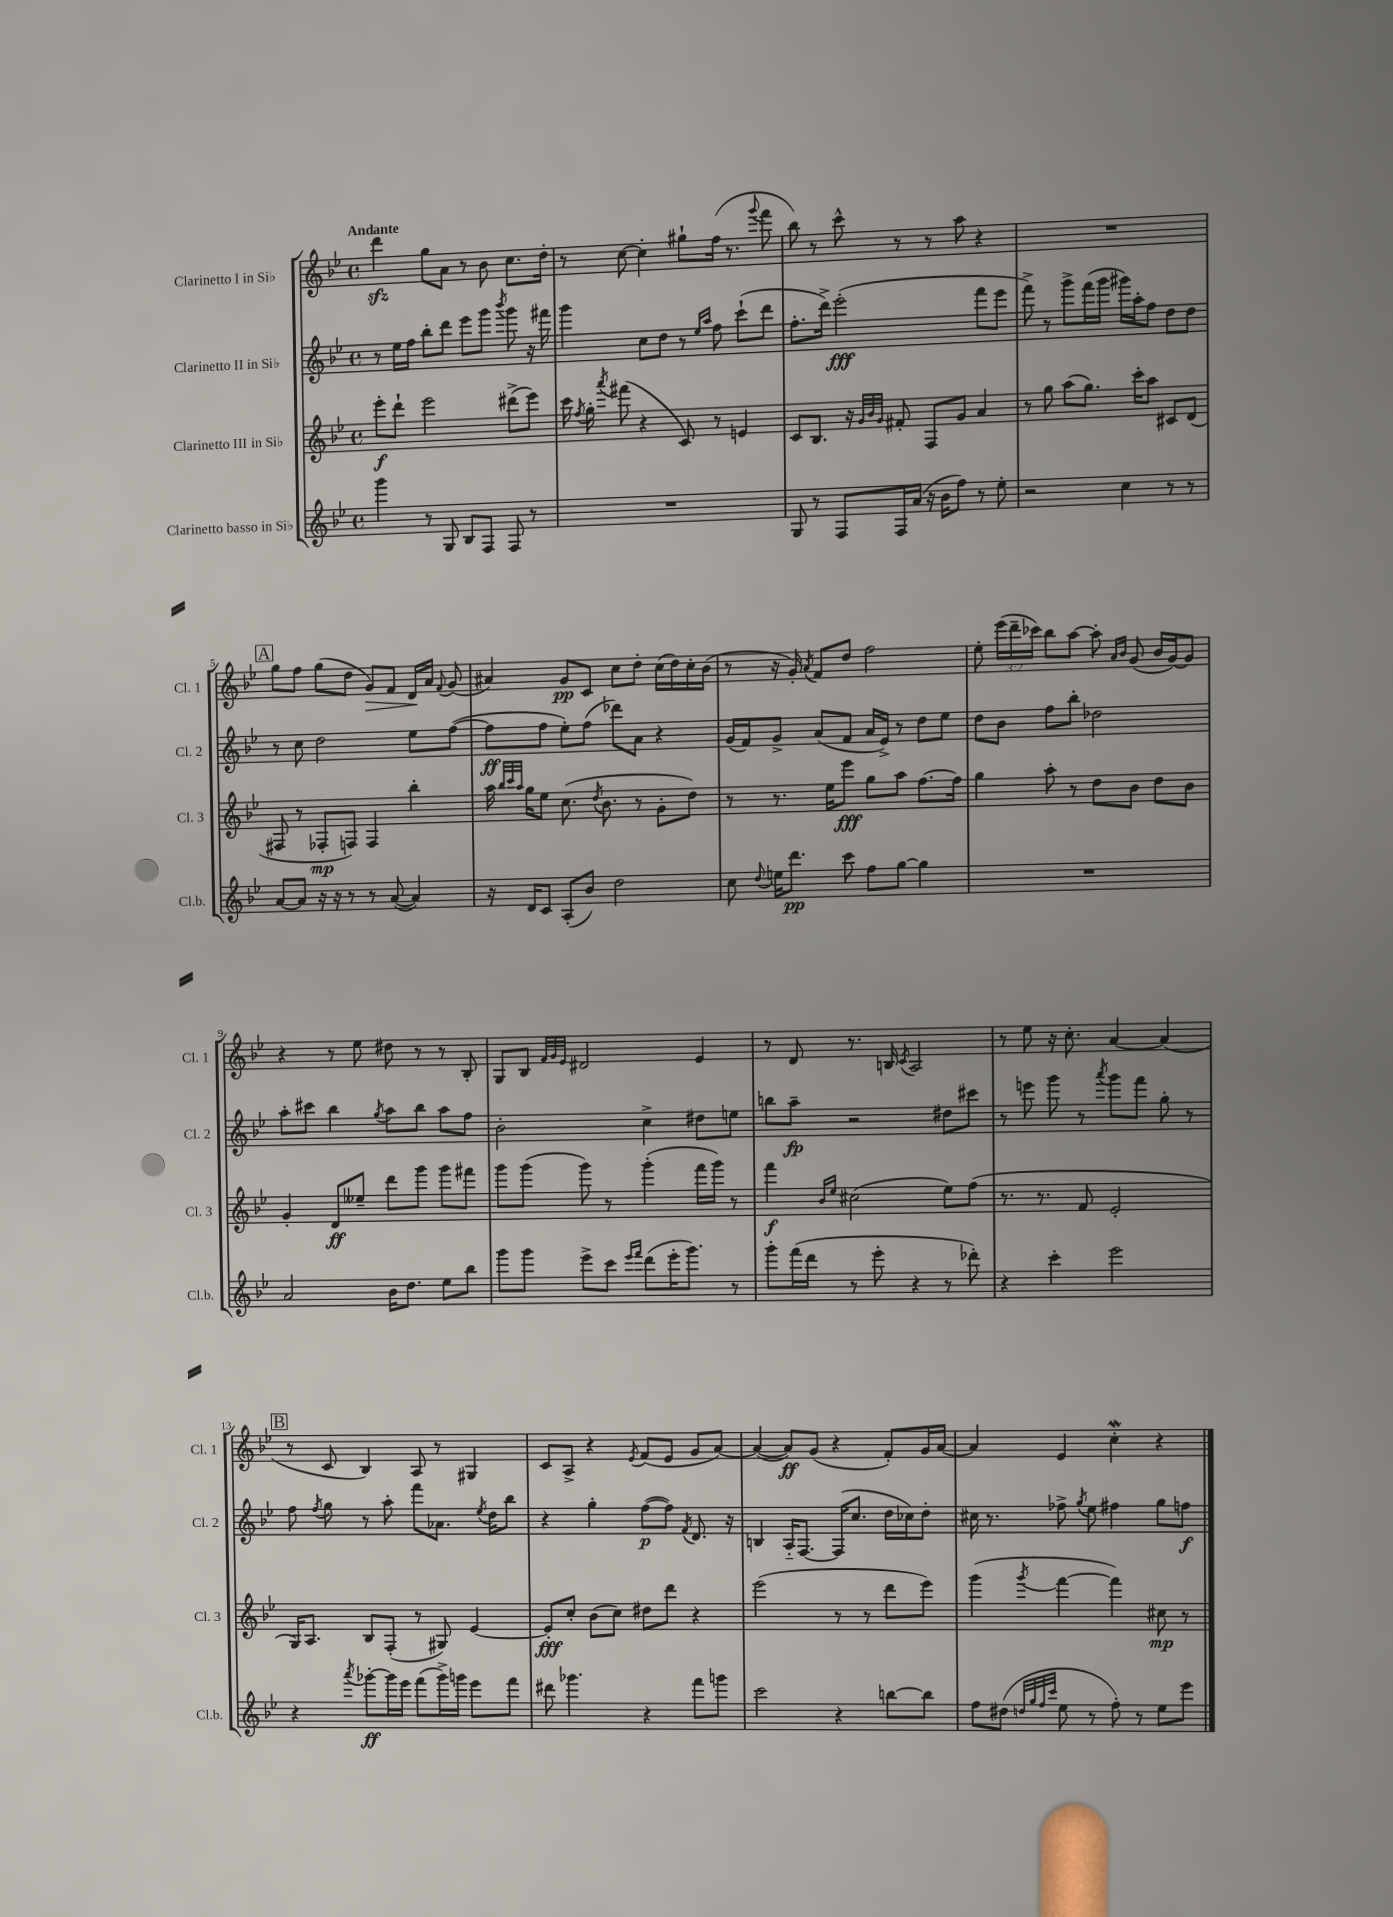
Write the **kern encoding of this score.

**kern	**dynam	**kern	**dynam	**kern	**dynam	**kern	**dynam
*part4	*part4	*part3	*part3	*part2	*part2	*part1	*part1
*staff4	*staff4	*staff3	*staff3	*staff2	*staff2	*staff1	*staff1
*I"Clarinetto basso in Si♭	*	*I"Clarinetto III in Si♭	*	*I"Clarinetto II in Si♭	*	*I"Clarinetto I in Si♭	*
*I'Cl.b.	*	*I'Cl. 3	*	*I'Cl. 2	*	*I'Cl. 1	*
*clefG2	*	*clefG2	*	*clefG2	*	*clefG2	*
*k[b-e-]	*	*k[b-e-]	*	*k[b-e-]	*	*k[b-e-]	*
*M4/4	*	*M4/4	*	*M4/4	*	*M4/4	*
*met(c)	*	*met(c)	*	*met(c)	*	*met(c)	*
=1	=1	=1	=1	=1	=1	=1	=1
!	!	!	!	!	!	!LO:TX:a:B:t=Andante	!
4ggg\	.	8eee-'\L	f	8r	.	4dddzz\	.
.	.	8ddd`\J	.	16ee-\LL	.	.	.
.	.	.	.	16ff\JJ	.	.	.
8r	.	2eee-\	.	8bb-'\L	.	8gg\L	.
8G/	.	.	.	8ddd\J	.	8a\J	.
8B-/L	.	.	.	8eee-\L	.	8r	.
8F/J	.	.	.	8ggg\J	.	8b-\	.
.	.	.	.	8qbbb-/	.	.	.
8F/	.	(8ddd#X^\L	.	8ggg\	.	8.cc\L	.
8r	.	8eee-\J)	.	16r	.	.	.
.	.	.	.	16fff#X\	.	16dd'\Jk	.
=2	=2	=2	=2	=2	=2	=2	=2
1r	.	16ccc\	.	4ggg\	.	8r	.
.	.	8qff/	.	.	.	.	.
.	.	16gg'\	.	.	.	.	.
.	.	8qaaa/	.	.	.	.	.
.	.	(8fff#X\	.	.	.	[8cc\	.
.	.	4r	.	8cc\L	.	4cc'\]	.
.	.	.	.	8dd\J	.	.	.
.	.	8c/)	.	8r	.	8gg#X`\L	.
.	.	.	.	16qqee-/LL	.	.	.
.	.	.	.	16qqaa/JJ	.	.	.
.	.	8r	.	8ff\	.	(16ff\Jk	.
.	.	.	.	.	.	8.r	.
.	.	4en/	.	(8ccc`\L	.	.	.
.	.	.	.	.	.	8qqggg/	.
.	.	.	.	8ddd\J	.	8fff\	.
=3	=3	=3	=3	=3	=3	=3	=3
8G/	.	8c/L	.	8.ff'\L	.	8bb-\)	.
8r	.	8.B-/J	.	.	.	8r	.
.	.	.	.	16ddd^\Jk)	.	.	.
8F/L	.	.	.	(2eee-'\	fff	8ccc^^\	.
.	.	16r	.	.	.	.	.
.	.	32qqg/LLL	.	.	.	.	.
.	.	32qqb-/	.	.	.	.	.
.	.	32qqg/JJJ	.	.	.	.	.
16F/L	.	8f#X'/	.	.	.	8r	.
(16a/JJ	.	.	.	.	.	.	.
16r	.	8F/L	.	.	.	8r	.
16b-\KL	.	.	.	.	.	.	.
8ff\J)	.	8g/J	.	.	.	8aa\	.
8r	.	4a/	.	8fff\L	.	4r	.
8ee-'\	.	.	.	8eee-\J	.	.	.
=4	=4	=4	=4	=4	=4	=4	=4
2r	.	8r	.	8fff^\)	.	1r	.
.	.	8gg\	.	8r	.	.	.
.	.	(8aa\L	.	8ggg^\L	.	.	.
.	.	8.gg\J)	.	(16fff\L	.	.	.
.	.	.	.	16ggg\JJ	.	.	.
4cc\	.	.	.	16ggg#X\LL)	.	.	.
.	.	16ccc'\KL	.	16aa'\J	.	.	.
.	.	8aa\J	.	8ff\J	.	.	.
8r	.	8c#X/L	.	8dd\L	.	.	.
8r	.	(8d/J	.	8dd\J	.	.	.
!!LO:LB:g=z
!!LO:REH:place=s1:t=A
=5	=5	=5	=5	=5	=5	=5	=5
[8a/L	.	8F#X/	.	8r	.	8gg\L	.
8a/J]	.	8r	.	8cc\	.	8ff\J	.
16r	.	8F-X'/L	mp	2dd\	.	(8gg\L	.
16r	.	.	.	.	.	.	.
8r	.	8Fn/J)	.	.	.	8dd\J	.
!	!	!	!	!	!	!	!LO:HP:b
8r	.	4F/	.	.	.	8g/L)	>
([8a/	.	.	.	.	.	8f/J	.
4a/])	.	4bb-'\	.	8ee-\L	.	16d/LL	.
.	.	.	.	.	.	16a/JJ	]
.	.	.	.	.	.	8qqf/	.
.	.	.	.	([8ff\J	.	(8g/	.
=6	=6	=6	=6	=6	=6	=6	=6
16r	.	16aa\	.	8ff\L]	ff	4a#X/)	.
.	.	32qqbb-/LLL	.	.	.	.	.
.	.	32qqccc/	.	.	.	.	.
.	.	32qqaa/JJJ	.	.	.	.	.
16d/KL	.	16gg\KL	.	.	.	.	.
8c/J	.	8ee-\J	.	8ff\J	.	.	.
(8A'/L	.	(8.cc\	.	8ee-'\L)	.	8g/L	pp
8b-/J)	.	.	.	(8ff\J	.	8c/J	.
.	.	8qdd/	.	.	.	.	.
.	.	8.b-\	.	.	.	.	.
2dd\	.	.	.	8ddd-X\L)	.	8cc\L	.
.	.	8r	.	8a\J	.	8dd'\J	.
.	.	8g'\L	.	4r	.	(16cc\LL	.
.	.	.	.	.	.	16dd\)	.
.	.	8dd\J)	.	.	.	16cc'\	.
.	.	.	.	.	.	(16b-\JJ	.
=7	=7	=7	=7	=7	=7	=7	=7
8cc\	.	8r	.	(16g/LL	.	8r	.
.	.	.	.	16f/J)	.	.	.
8qqdd/	.	.	.	.	.	.	.
16een\KL	.	8.r	.	8g^/J	.	16r	.
8.ddd\J	pp	.	.	.	.	16g'/)	.
.	.	.	.	.	.	8qa/	.
.	.	.	.	(8a/L	.	8f/L	.
.	.	16ee-\KL	.	.	.	.	.
8ccc\	.	8eee-\J	fff	8f/J	.	8dd/J	.
8ff\L	.	8gg\L	.	16a/LL	.	2ff\	.
.	.	.	.	16e-^/JJ)	.	.	.
[8gg\J	.	8aa\J	.	8r	.	.	.
4gg\]	.	[8.ff\L	.	8dd\L	.	.	.
.	.	.	.	8ee-\J	.	.	.
.	.	16ff\Jk]	.	.	.	.	.
=8	=8	=8	=8	=8	=8	=8	=8
1r	.	4gg\	.	8dd\L	.	8ee-'\	.
.	.	.	.	8b-\J	.	(24eee-\LL	.
.	.	.	.	.	.	24ddd~\	.
.	.	.	.	.	.	24ccc-X\JJ)	.
.	.	8aa'\	.	8ff\L	.	8bb-\L	.
.	.	8r	.	8bb-'\J	.	[8aa\J	.
.	.	8dd\L	.	2dd-X\	.	8aa'\]	.
.	.	.	.	.	.	16qqa/LL	.
.	.	.	.	.	.	16qqb-/JJ	.
.	.	8b-\J	.	.	.	(8g/	.
.	.	8dd\L	.	.	.	16b-/LL	.
.	.	.	.	.	.	[16g/J)	.
.	.	8b-\J	.	.	.	8g/J]	.
!!LO:LB:g=z
=9	=9	=9	=9	=9	=9	=9	=9
2a/	.	4g'/	.	8aa'\L	.	4r	.
.	.	.	.	8ccc#X\J	.	.	.
.	.	8d/L	ff	4bb-\	.	8r	.
.	.	8ee--X~/J	.	.	.	8ee-\	.
.	.	.	.	8qgg/	.	.	.
16b-\KL	.	8ddd\L	.	8aa\L	.	8dd#X\	.
8.dd\J	.	.	.	.	.	.	.
.	.	8ggg\J	.	8bb-\J	.	8r	.
8ee-\L	.	8ggg\L	.	8aa\L	.	8r	.
8bb-\J	.	8fff#X\J	.	8ff\J	.	8B-'/	.
=10	=10	=10	=10	=10	=10	=10	=10
8ggg\L	.	8ggg\L	.	2b-'\	.	8G/L	.
8ggg\J	.	(8ggg\J	.	.	.	8B-/J	.
.	.	.	.	.	.	32qqf/LLL	.
.	.	.	.	.	.	32qqg/	.
.	.	.	.	.	.	32qqe-/JJJ	.
8eee-^\L	.	8ggg\)	.	.	.	2d#X/	.
8ccc\J	.	8r	.	.	.	.	.
16qqeee-/LL	.	.	.	.	.	.	.
16qqfff/JJ	.	.	.	.	.	.	.
(8ddd\L	.	(4ggg'\	.	4cc^\	.	.	.
16eee-'\K	.	.	.	.	.	.	.
8.ggg\J)	.	.	.	.	.	.	.
.	.	16fff\LL	.	8dd#X\L	.	4e-/	.
.	.	16ggg\JJ)	.	.	.	.	.
8r	.	8r	.	8een\J	.	.	.
=11	=11	=11	=11	=11	=11	=11	=11
8ggg'\L	.	4fff\	f	8bbn\L	.	8r	.
(16fff\L	.	.	.	8aa~\J	fp	8d/	.
16ddd\JJ	.	.	.	.	.	.	.
.	.	16qqb-/LL	.	.	.	.	.
.	.	16qqee-/JJ	.	.	.	.	.
8r	.	(2cc#X\	.	2r	.	8.r	.
8eee-'\	.	.	.	.	.	.	.
.	.	.	.	.	.	16Bn/	.
.	.	.	.	.	.	8qc/	.
4r	.	.	.	.	.	2A/	.
8r	.	8ee-\L)	.	8dd#X\L	.	.	.
8ddd-X'\)	.	(8ff\J	.	8ccc#X\J	.	.	.
=12	=12	=12	=12	=12	=12	=12	=12
4r	.	8.r	.	8r	.	8r	.
.	.	.	.	8eeen\	.	8ee-\	.
.	.	8.r	.	.	.	.	.
4ccc'\	.	.	.	8ggg\	.	16r	.
.	.	.	.	.	.	8.cc'\	.
.	.	8f/	.	8r	.	.	.
.	.	.	.	8qaaa/	.	.	.
2eee-\	.	2e-'/	.	8ggg\L	.	[4a/	.
.	.	.	.	8fff\J	.	.	.
.	.	.	.	8gg'\	.	(4a/]	.
.	.	.	.	8r	.	.	.
!!LO:LB:g=z
!!LO:REH:place=s1:t=B
=13	=13	=13	=13	=13	=13	=13	=13
4r	.	16G/KL)	.	8ff\	.	8r	.
.	.	8.A/J	.	.	.	.	.
.	.	.	.	8qff/	.	.	.
.	.	.	.	8gg\	.	8c/	.
8qaaa/	.	.	.	.	.	.	.
[8ggg-X'\L	ff	8B-/L	.	8r	.	4B-/)	.
16ggg-\L]	.	(8F'/J	.	8aa'\	.	.	.
16eee-\JJ	.	.	.	.	.	.	.
(8fff\L	.	8r	.	8fff\L	.	8A/	.
16ggg-^\L)	.	8G#X/)	.	8.a-X\J	.	8r	.
16gggn\JJ	.	.	.	.	.	.	.
8eee-\L	.	[4e-/	.	.	.	4G#X/	.
.	.	.	.	8qee-/	.	.	.
.	.	.	.	16dd\KL	.	.	.
8fff\J	.	.	.	8bb-\J	.	.	.
=14	=14	=14	=14	=14	=14	=14	=14
8ddd#X\	.	8e-'/L]	fff	4r	.	8c/L	.
4.ggg-X\	.	8cc'/J	.	.	.	8A^/J	.
.	.	(8b-\L	.	4gg'\	.	4r	.
.	.	8cc\J)	.	.	.	.	.
.	.	.	.	.	.	8qe-/	.
4r	.	8dd#X\L	.	([8ff\L	p	(8f/L	.
.	.	8ddd\J	.	8ff\J])	.	8e-/J	.
.	.	.	.	8qf/	.	.	.
8fff\L	.	4r	.	8.d/	.	8g/L	.
8gggn\J	.	.	.	.	.	[8a/J)	.
.	.	.	.	16r	.	.	.
=15	=15	=15	=15	=15	=15	=15	=15
2ccc\	.	(2eee-\	.	4Bn/	.	(4a/_	.
.	.	.	.	16A/KL	.	8a/L])	ff
.	.	.	.	[8.F/J	.	.	.
.	.	.	.	.	.	(8g/J	.
4r	.	8r	.	(16F/KL]	.	4r	.
.	.	.	.	8.cc/J	.	.	.
.	.	8r	.	.	.	.	.
[8bbn\L	.	8ddd\L	.	16dd\LL	.	8f'/L)	.
.	.	.	.	16cc-X\J)	.	.	.
8bb\J]	.	8eee-\J)	.	8dd'\J	.	16g/L	.
.	.	.	.	.	.	[16a/JJ	.
=16	=16	=16	=16	=16	=16	=16	=16
8ff\L	.	(4ggg\	.	16cc#X\	.	4a/]	.
.	.	.	.	8.r	.	.	.
(8dd#X\J	.	.	.	.	.	.	.
32qqddn/LLL	.	.	.	.	.	.	.
32qqgg/	.	.	.	.	.	.	.
32qqff/	.	.	.	.	.	.	.
32qqccc/JJJ	.	8qggg/	.	.	.	.	.
8ee-\	.	[4fff\	.	8ff-X^\	.	4e-/	.
.	.	.	.	8qgg/	.	.	.
8r	.	.	.	8ee-\	.	.	.
8ff'\)	.	4fff\])	.	4ff#X\	.	4ccW'\	.
8r	.	.	.	.	.	.	.
8ee-\L	.	8cc#X\	mp	8gg\L	.	4r	.
8eee-\J	.	8r	.	8ffn\J	f	.	.
==	==	==	==	==	==	==	==
*-	*-	*-	*-	*-	*-	*-	*-
